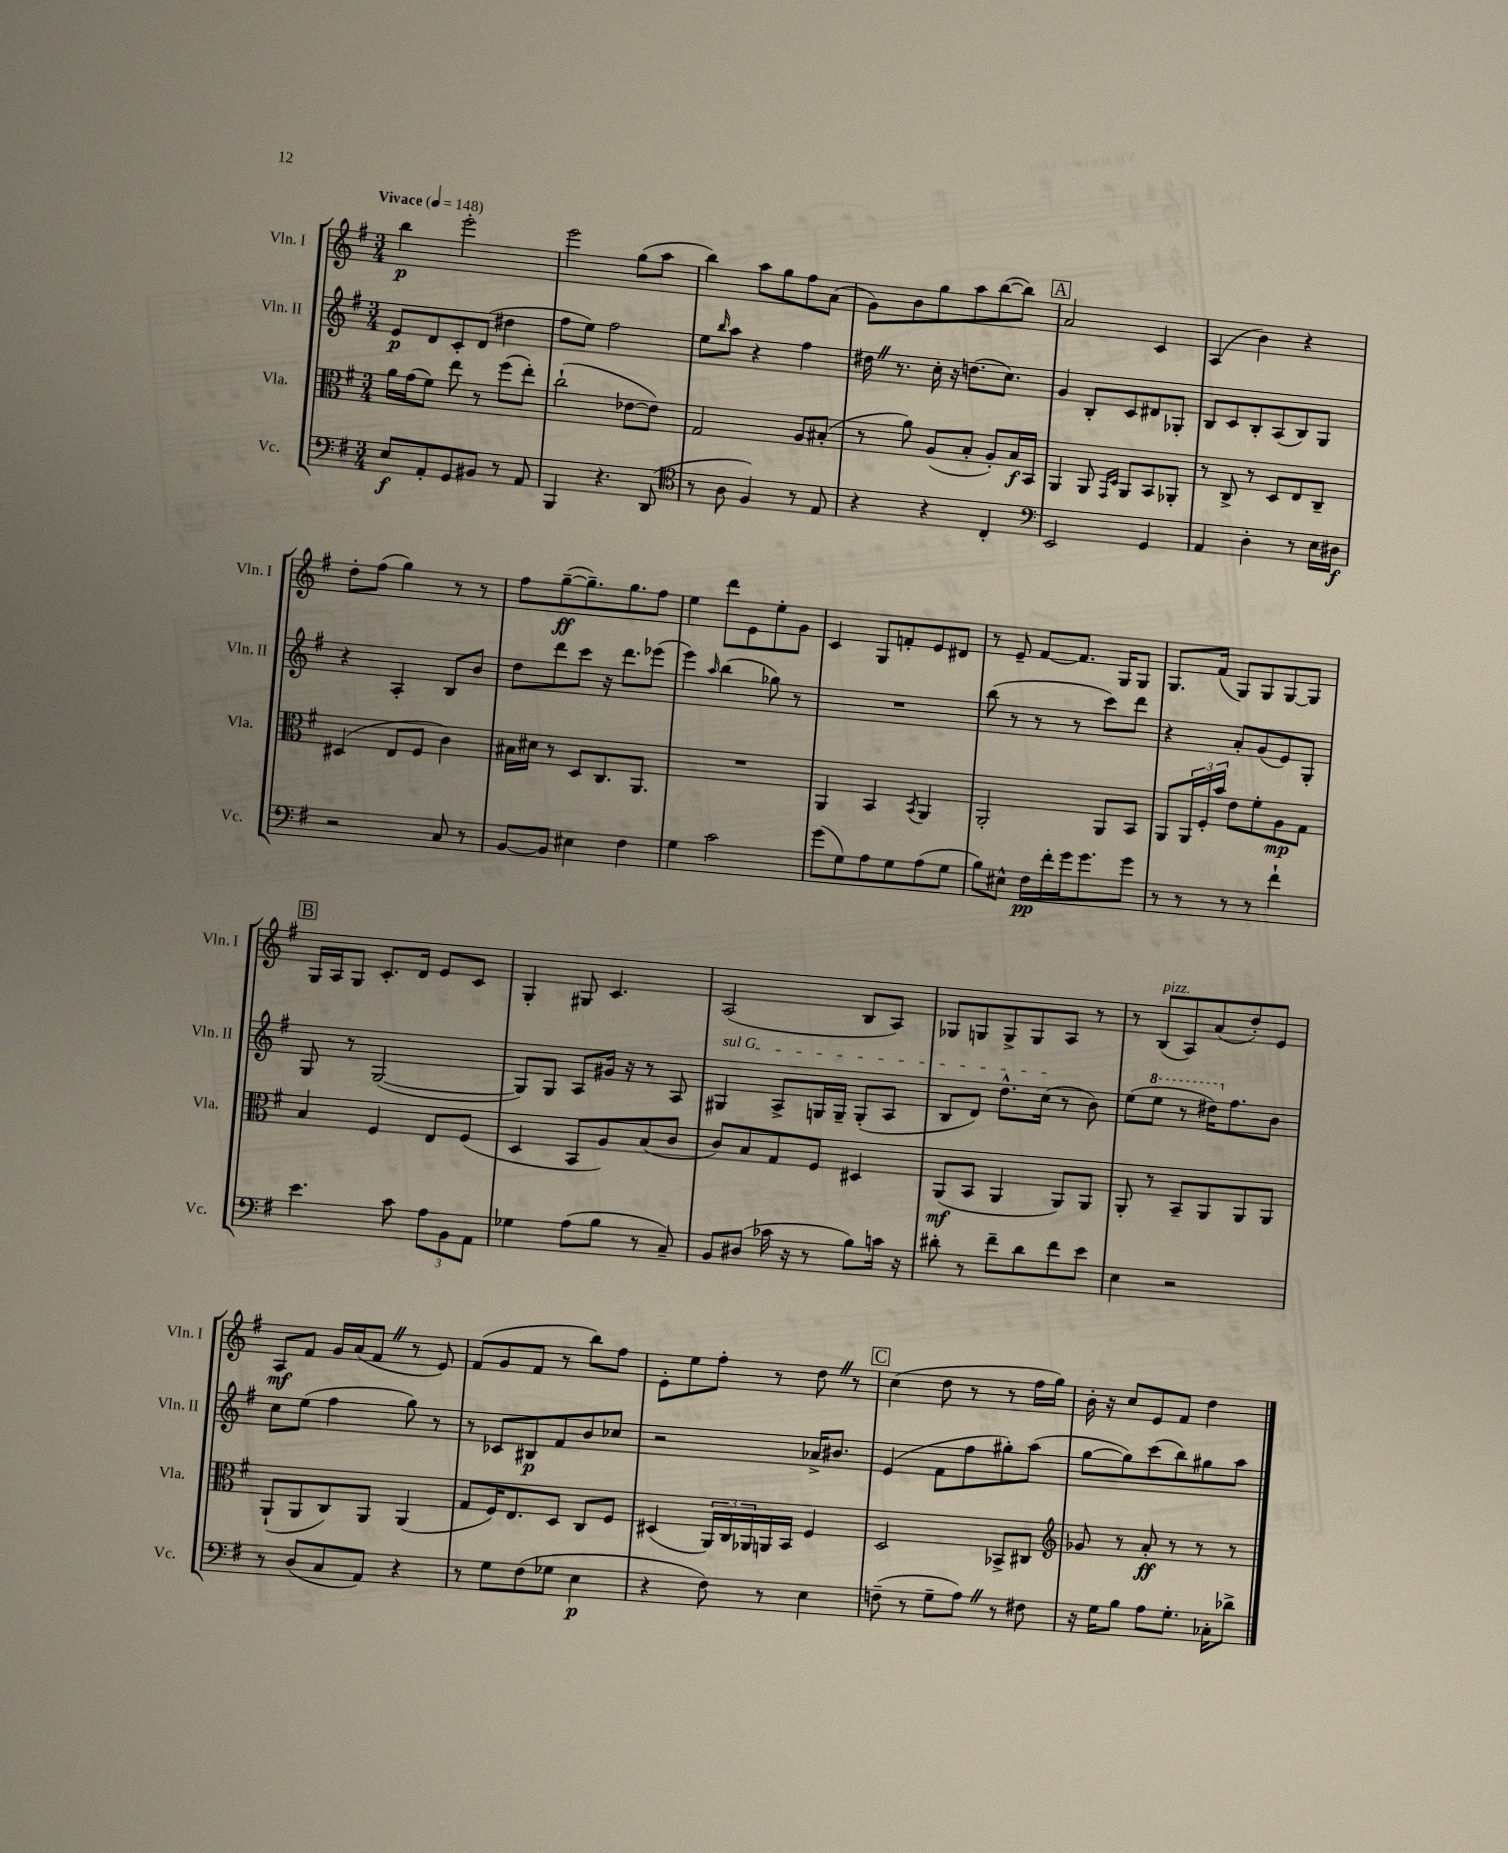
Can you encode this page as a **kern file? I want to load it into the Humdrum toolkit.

**kern	**kern	**kern	**kern
*staff4	*staff3	*staff2	*staff1
*clefF4	*clefC3	*clefG2	*clefG2
*k[f#]	*k[f#]	*k[f#]	*k[f#]
*M3/4	*M3/4	*M3/4	*M3/4
*MM148	*MM148	*MM148	*MM148
8E	16a	8e	4bb
.	(16g	.	.
8AA'	8f#)	8d	.
8GG	8ee	8c'	2eee'
8BB#	8r	(8d	.
8r	(8ff#	4dd#	.
8AA	8ee')	.	.
=	=	=	=
4BBB	(2cc`	8ff#	2eee
.	.	8ee)	.
4.r	.	2ff#	.
.	[8e-	.	(8gg
(8DD	8e-])	.	8aa
=	=	=	=
*clefC4	*	*	*
8r	2G	8ee	4bb)
.	.	16qqbb	.
8A	.	8aa	.
4F#)	.	4r	8aa
.	.	.	8gg
8r	8A	4ff#	8ff#
8E	(8B#'	.	(8a
=	=	=	=
4r	8r	16dd#	8g)
.	.	8.r	.
.	8a)	.	8b
4r	(8A	16cc'	8gg
.	.	16r	.
.	8B'	(8.dd	8aa
4C'	8A')	.	([8bb
.	.	8.cc)	.
.	16B	.	8bb])
.	16BB	.	.
=	=	=	=
*clefF4	*	*	*
2EE	4AA	4g	2a
.	8AA	8B'	.
.	16qqGG	.	.
.	16qqD	.	.
.	8AA	8c	.
4GG	8BB	8d#	4c
.	8AA-'	8G-'	.
=	=	=	=
4AA	8r	8B	(4A
.	8C^	8c	.
4D'	8r	8B'	4b)
.	8D	(8A	.
8r	8E	8B)	4r
16E	8C~	8G	.
16D#	.	.	.
=	=	=	=
2r	(4D#	4r	8dd'
.	.	.	(8ff#
.	8E	4A'	4gg)
.	8F#	.	.
8C	4c)	8B	8r
8r	.	8b	8r
=	=	=	=
[8BB	16B#	8dd	8ff#
.	16d#	.	.
8BB]	8r	8ddd	([8gg~
4E#	8D	8ccc	8.gg~])
.	8.C	16r	.
.	.	8.ddd	8.gg
4F#	.	.	.
.	8.AA	.	.
.	.	(8eee-	8ff#
=	=	=	=
4G	2.r	4eee)	4ee
.	.	16qqaa	.
2c	.	(4bb	8ddd
.	.	.	8e
.	.	8gg-)	8ee'
.	.	8r	8g
=	=	=	=
(8g	4AA	2.r	4c
8G)	.	.	.
8A	4BB	.	8G
8G	.	.	8f'
.	8qBB	.	.
(8A	4AA	.	8e
8G	.	.	8d#
=	=	=	=
8B)	2AA'	(8bb	8r
8E#^^	.	8r	8e~
16F#	.	8r	[8f#
16f#'	.	.	.
16g	.	8r	8.f#]
8.g	.	.	.
.	8AA	8ccc)	.
.	.	.	16G
8g	8BB	8ddd	8G
=	=	=	=
8r	8AA	4r	8.G
8r	24AA	.	.
.	24F#'	.	.
.	.	.	(16f#
.	24b	.	.
8r	8e	8a'	8G)
8r	8f#'	(8g	8G
4f#`	8A	8e)	[8G
.	8G	8G'	8G]
=	=	=	=
4.e	4B	8G	16G
.	.	.	16A
.	.	8r	8G
.	4F#	([2G	8.c'
8c	.	.	.
.	.	.	16d
12A	8E	.	8e
12BB	.	.	.
.	(8F#	.	8c
12AA	.	.	.
=	=	=	=
4G-	4D	8G])	4G'
.	.	8G	.
(8A	8BB	8A	8G#
8B	8A)	16g#	4.c
.	.	16r	.
8r	(8B	8r	.
8C~)	8c	8A	.
=	=	=	=
8BB	8c)	4G#	(2A
(8D#	8B	.	.
16c-	8G	8A^	.
16r	.	.	.
8r	8F#	16G	.
.	.	16G~	.
8B)	4D#	(8G'	8B
16c	.	8A	8A)
16r	.	.	.
=	=	=	=
8d#'	(8AA	8B	8G-
8r	8BB	8d)	8G
8f#~	4AA	8.dd^^	8G^
8d#	.	.	8G
.	.	(16cc	.
8f#	8AA)	8r	8A
8e	8AA	8b)	8r
=	=	=	=
4E	8AA'	(8ee	8r
.	8r	8eee	(8B
2r	8BB~	8r	8A)
.	8AA	16ddd#)	(8a
.	.	8.ff#	.
.	8AA	.	8dd')
.	8AA	8b	8e
=	=	=	=
8r	(8AA`	8cc	8A
(8D	8AA	(8ee	8f#
8C	8C)	4ff#	16g
.	.	.	(16a
8AA)	8AA	.	8f#
4r	(4AA	8gg)	8r
.	.	8r	8e)
=	=	=	=
8r	8G	8r	(8f#
8G	16F#)	8c-	8g
.	8.E	.	.
(8F#	.	8B#	8f#
8G-	8D	8f#	8r
4E	8C	8b	8bb)
.	8F#	8cc-	8ff#
=	=	=	=
4r	(4D#	2r	8e'
.	.	.	8ee
8F#)	24AA)	.	8ff#'
.	24C	.	.
.	24AA-	.	.
8r	16AA	.	8r
.	16BB	.	.
4E	4F#	16a-^	8dd
.	.	8.b#	.
.	.	.	8r
=	=	=	=
(8F~	2D	(4e	(4cc
8r	.	.	.
8G~	.	8f#	8dd
8A)	.	8ff#	8r
8r	8BB-^	8gg#')	8r
8F#	8C#	(8aa	16ff#
.	.	.	16gg)
=	=	=	=
*	*clefG2	*	*
16r	8g-	[8gg	16b'
16G	.	.	16r
8B	8r	8gg])	8cc
8A	8a'	(8ccc	8e
8.G'	8r	8bb)	8f#
.	8r	8gg#	4dd
16C-'	.	.	.
8d-^	8r	8aa	.
==	==	==	==
*-	*-	*-	*-
